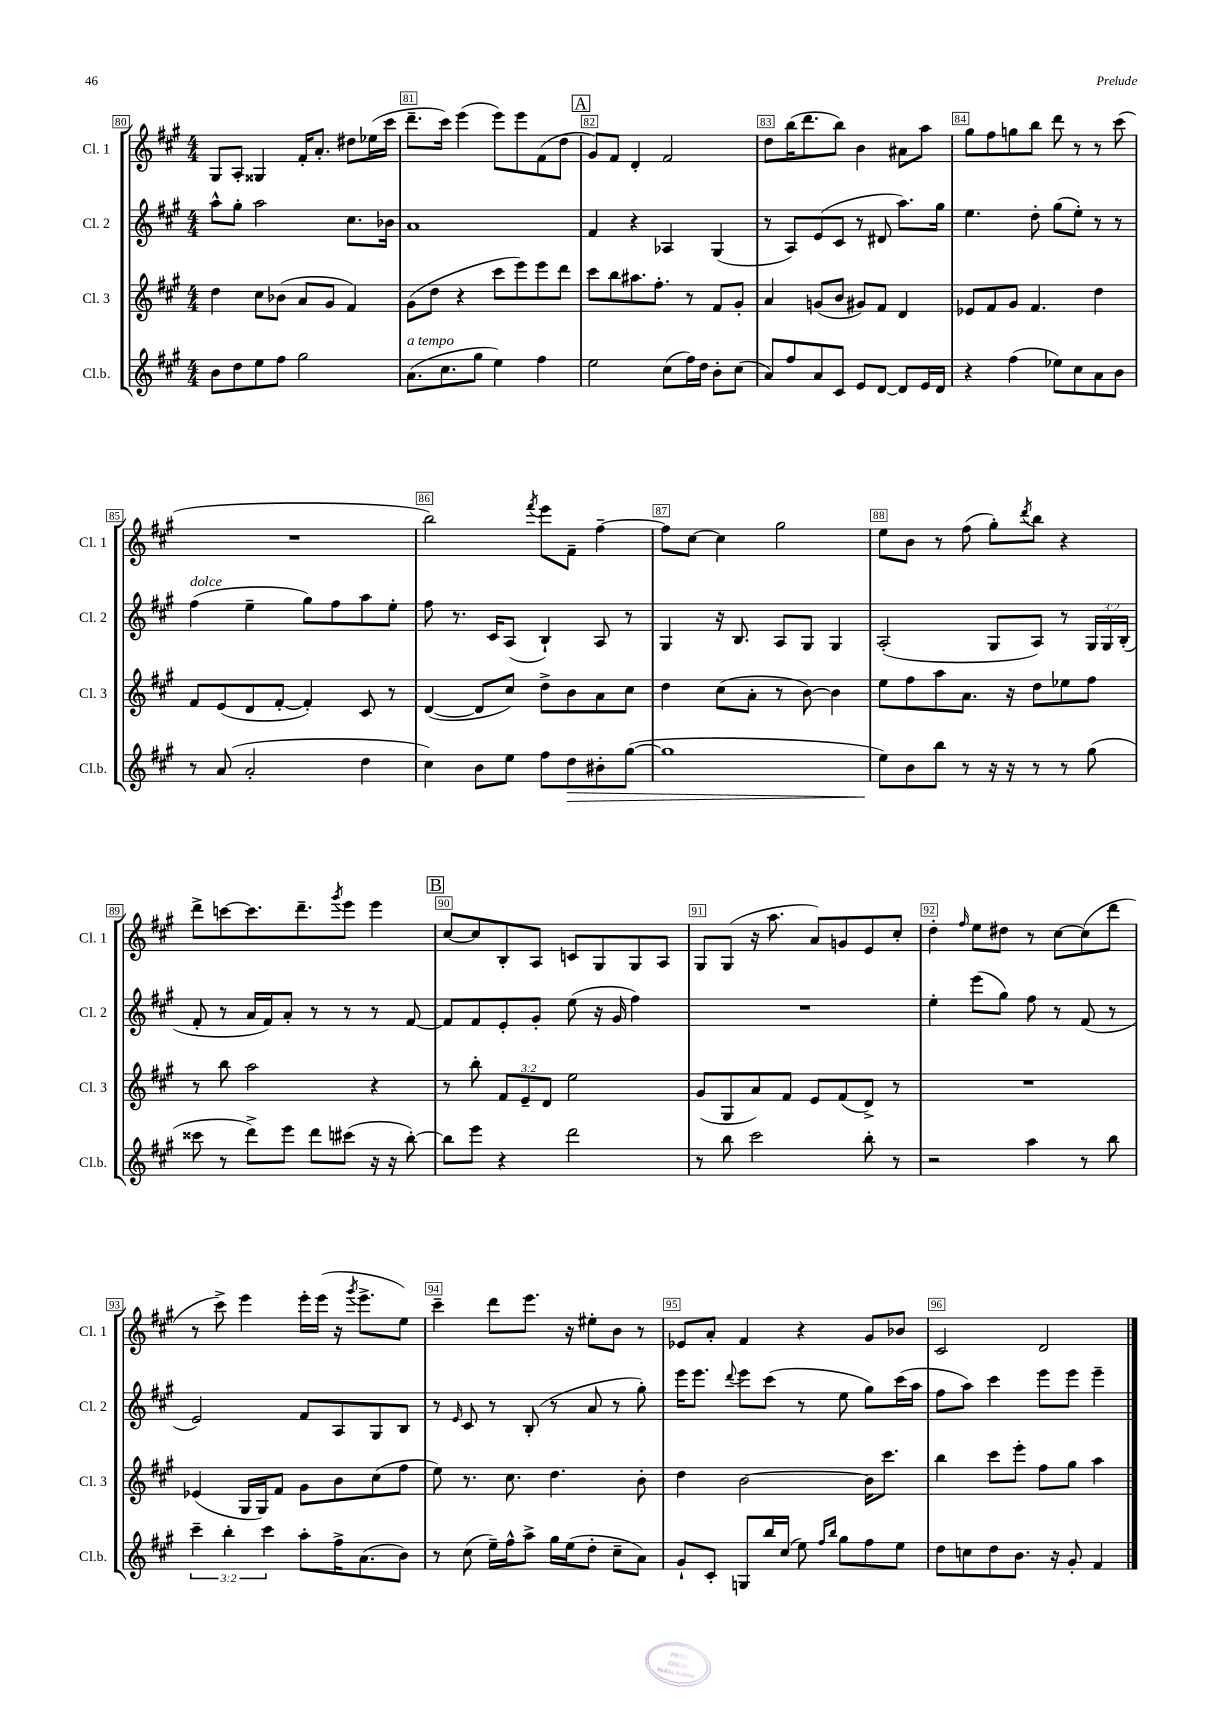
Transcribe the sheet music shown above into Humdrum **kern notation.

**kern	**kern	**kern	**kern
*staff4	*staff3	*staff2	*staff1
*clefG2	*clefG2	*clefG2	*clefG2
*k[f#c#g#]	*k[f#c#g#]	*k[f#c#g#]	*k[f#c#g#]
*M4/4	*M4/4	*M4/4	*M4/4
8b\L	4dd\	8aa^^\L	8G#/L
8dd\	.	8gg#'\J	8A'/J
8ee\	8cc#\L	2aa\	4G##/
8ff#\J	(8b-\J	.	.
2gg#\	8a/L	.	16f#'/LK
.	.	.	8.a'/J
.	8g#/J	.	.
.	4f#/)	8.cc#\L	8dd#\L
.	.	.	(16ee-\L
.	.	16b-\Jk	16ccc#\JJ
=	=	=	=
(8.a\L	(8g#\L	1a	8.ddd~\L
.	8dd\J	.	.
8.cc#\	.	.	16ccc#\Jk)
.	4r	.	(4eee\
8gg#\J	.	.	.
4ee\)	8ccc#\L	.	8eee\L)
.	8eee\)	.	8eee\
4ff#\	8eee\	.	(8f#\
.	8ddd\J	.	8dd\J
=	=	=	=
2ee\	8ccc#\L	4f#/	8g#/L)
.	8bb\	.	8f#/J
.	8.aa#\	4r	4d'/
.	8.ff#'\J	.	.
(8cc#\L	.	4A-/	2f#/
16ff#\L)	8r	.	.
16dd\JJ	.	.	.
8b'\L	8f#/L	(4G#/	.
(8cc#\J	8g#'/J	.	.
=	=	=	=
8a/L)	4a/	8r	8dd\L
8ff#/	.	8A/L)	(16bb\K
.	.	.	8.ddd\
8a/	(8g/L	(8e/	.
8c#/J	8b/J	8c#/J	8bb\J)
8e/L	8g#/L)	8r	4b\
[8d/J	8f#/J	8d#/	.
8d/]L	4d/	8.aa\L)	8a#\L
16e/L	.	.	8aa\J
16d/JJ	.	16gg#\Jk	.
=	=	=	=
4r	8e-/L	4.ee\	8gg#\L
.	8f#/	.	8ff#\
(4ff#\	8g#/J	.	8gg\
.	4.f#/	8dd'\	8bb\J
8ee-\L)	.	(8gg#\L	8ddd\
8cc#\	.	8ee'\J)	8r
8a\	4dd\	8r	8r
8b\J	.	8r	(8ccc#\
=	=	=	=
8r	8f#/L	(4ff#\	1r
(8a/	(8e/	.	.
2a'/	8d/	4ee~\	.
.	[8f#'/J	.	.
.	4f#'/])	8gg#\L)	.
.	.	8ff#\	.
4dd\	8c#/	8aa\	.
.	8r	8ee'\J	.
=	=	=	=
4cc#\)	([4d/	8ff#\	2bb\)
.	.	8.r	.
8b\L	8d/]L	.	.
.	.	16c#/LK	.
8ee\J	8cc#/J)	(8A/J	.
.	.	.	8qfff#/
8ff#\L	8dd^\L	4B`/)	8eee\L
8dd\	8b\	.	8f#~\J
8b#'\	8a\	8A/	[4ff#~\
([8gg#\J	8cc#\J	8r	.
=	=	=	=
1gg#]	4dd\	4G#/	8ff#\]L
.	.	.	[8cc#\J
.	(8cc#\L	16r	4cc#\]
.	.	8.B/	.
.	8a'\J	.	.
.	8r	8A/L	2gg#\
.	[8b\)	8G#/J	.
.	4b\]	4G#/	.
=	=	=	=
8ee\L)	8ee\L	(2A'/	8ee\L
8b\	8ff#\	.	8b\J
8bb\J	8aa\	.	8r
8r	8.a\J	.	(8ff#\
16r	.	8G#/L	8gg#'\L)
16r	16r	.	.
.	.	.	8qddd/
8r	8dd\L	8A/J)	8bb\J
8r	8ee-\	8r	4r
(8gg#\	8ff#\J	24G#/LL	.
.	.	24G#/	.
.	.	(24B'/JJ	.
=	=	=	=
8ccc##\	8r	8f#'/	8ddd^\L
8r	8bb\	8r	[8ccc\
8ddd^\L)	2aa\	16a/LL	8.ccc\]
.	.	16f#/J)	.
8eee\J	.	8a'/J	.
.	.	.	8.ddd~\
8ddd\L	.	8r	.
.	.	.	8qggg#/
(8ccc#\J	.	8r	8eee\J
16r	4r	8r	4eee\
16r	.	.	.
[8bb'\)	.	[8f#/	.
=	=	=	=
8bb\]L	8r	8f#/]L	[8cc#/L
8eee\J	8bb'\	8f#/	8cc#/]
4r	12f#/L	8e'/	8B'/
.	12e~/	.	.
.	.	8g#'/J	8A/J
.	12d/J	.	.
2ddd\	2ee\	(8ee\	8c/L
.	.	16r	8G#/
.	.	16g#/	.
.	.	4ff#\)	8G#/
.	.	.	8A/J
=	=	=	=
8r	(8g#/L	1r	8G#/L
8bb\	8G#/	.	(8G#/J
2ccc#\	8a/)	.	16r
.	.	.	8.aa\
.	8f#/J	.	.
.	8e/L	.	8a/L)
.	(8f#/	.	8g/
8bb'\	8d^/J)	.	8e/
8r	8r	.	8cc#'/J
=	=	=	=
2r	1r	4ee'\	4dd'\
.	.	.	16qqff#/
.	.	(8eee\L	8ee\L
.	.	8gg#\J)	8dd#\J
4aa\	.	8ff#\	8r
.	.	8r	[8cc#\L
8r	.	(8f#/	(8cc#\]
8bb\	.	8r	8ddd\J
=	=	=	=
6ccc#~\	(4e-/	2e/)	8r
.	.	.	8ccc#^\)
6bb'\	.	.	.
.	16G#/LL	.	4eee\
.	16G#/J)	.	.
6ccc#\	.	.	.
.	8f#/J	.	.
8aa'\L	8g#\L	8f#/L	16eee'\LL
.	.	.	(16eee\JJ
16ff#^\K	8b\	8A/	16r
.	.	.	8qggg#/
(8.a\	.	.	8.eee^\L
.	(8cc#\	8G#/	.
8b\J)	8ff#\J	8B/J	8ee\J)
=	=	=	=
8r	8ee\)	8r	4ccc#~\
.	.	16qqe/	.
(8cc#\	8.r	8c#/	.
16ee~\LL)	.	8r	8ddd\L
16ff#^^\J	8.cc#\	.	.
8aa^\J	.	(8B'/	8.eee\J
16gg#\LL	4.dd\	8r	.
(16ee\J	.	.	16r
8dd'\J	.	8a/	8ee#'\L
8cc#~\L	.	8r	8b\J
8a\J)	8b'\	8gg#'\)	8r
=	=	=	=
8g#`/L	4dd\	16eee\LK	8e-/L
.	.	8.eee\J	.
8c#'/J	.	.	8a'/J
.	.	8qqddd/	.
8G/L	[2b\	8eee\L	4f#/
16bb/L	.	(8ccc#\J	.
(16cc#/JJ	.	.	.
8ee\)	.	8r	4r
16qqff#/LL	.	.	.
16qqbb/JJ	.	.	.
8gg#\L	.	8ee\	.
8ff#\	16b\]LK	8gg#\L)	8g#/L
.	8.ccc#\J	.	.
8ee\J	.	(16ccc#\L	8b-/J
.	.	16aa\JJ	.
=	=	=	=
8dd\L	4bb\	8ff#\L	2c#/
8cc\	.	8aa\J)	.
8dd\	8ccc#\L	4ccc#\	.
8.b\J	8eee'\J	.	.
.	8ff#\L	8eee\L	2d/
16r	.	.	.
8g#'/	8gg#\J	8eee\J	.
4f#/	4aa\	4eee~\	.
==	==	==	==
*-	*-	*-	*-
